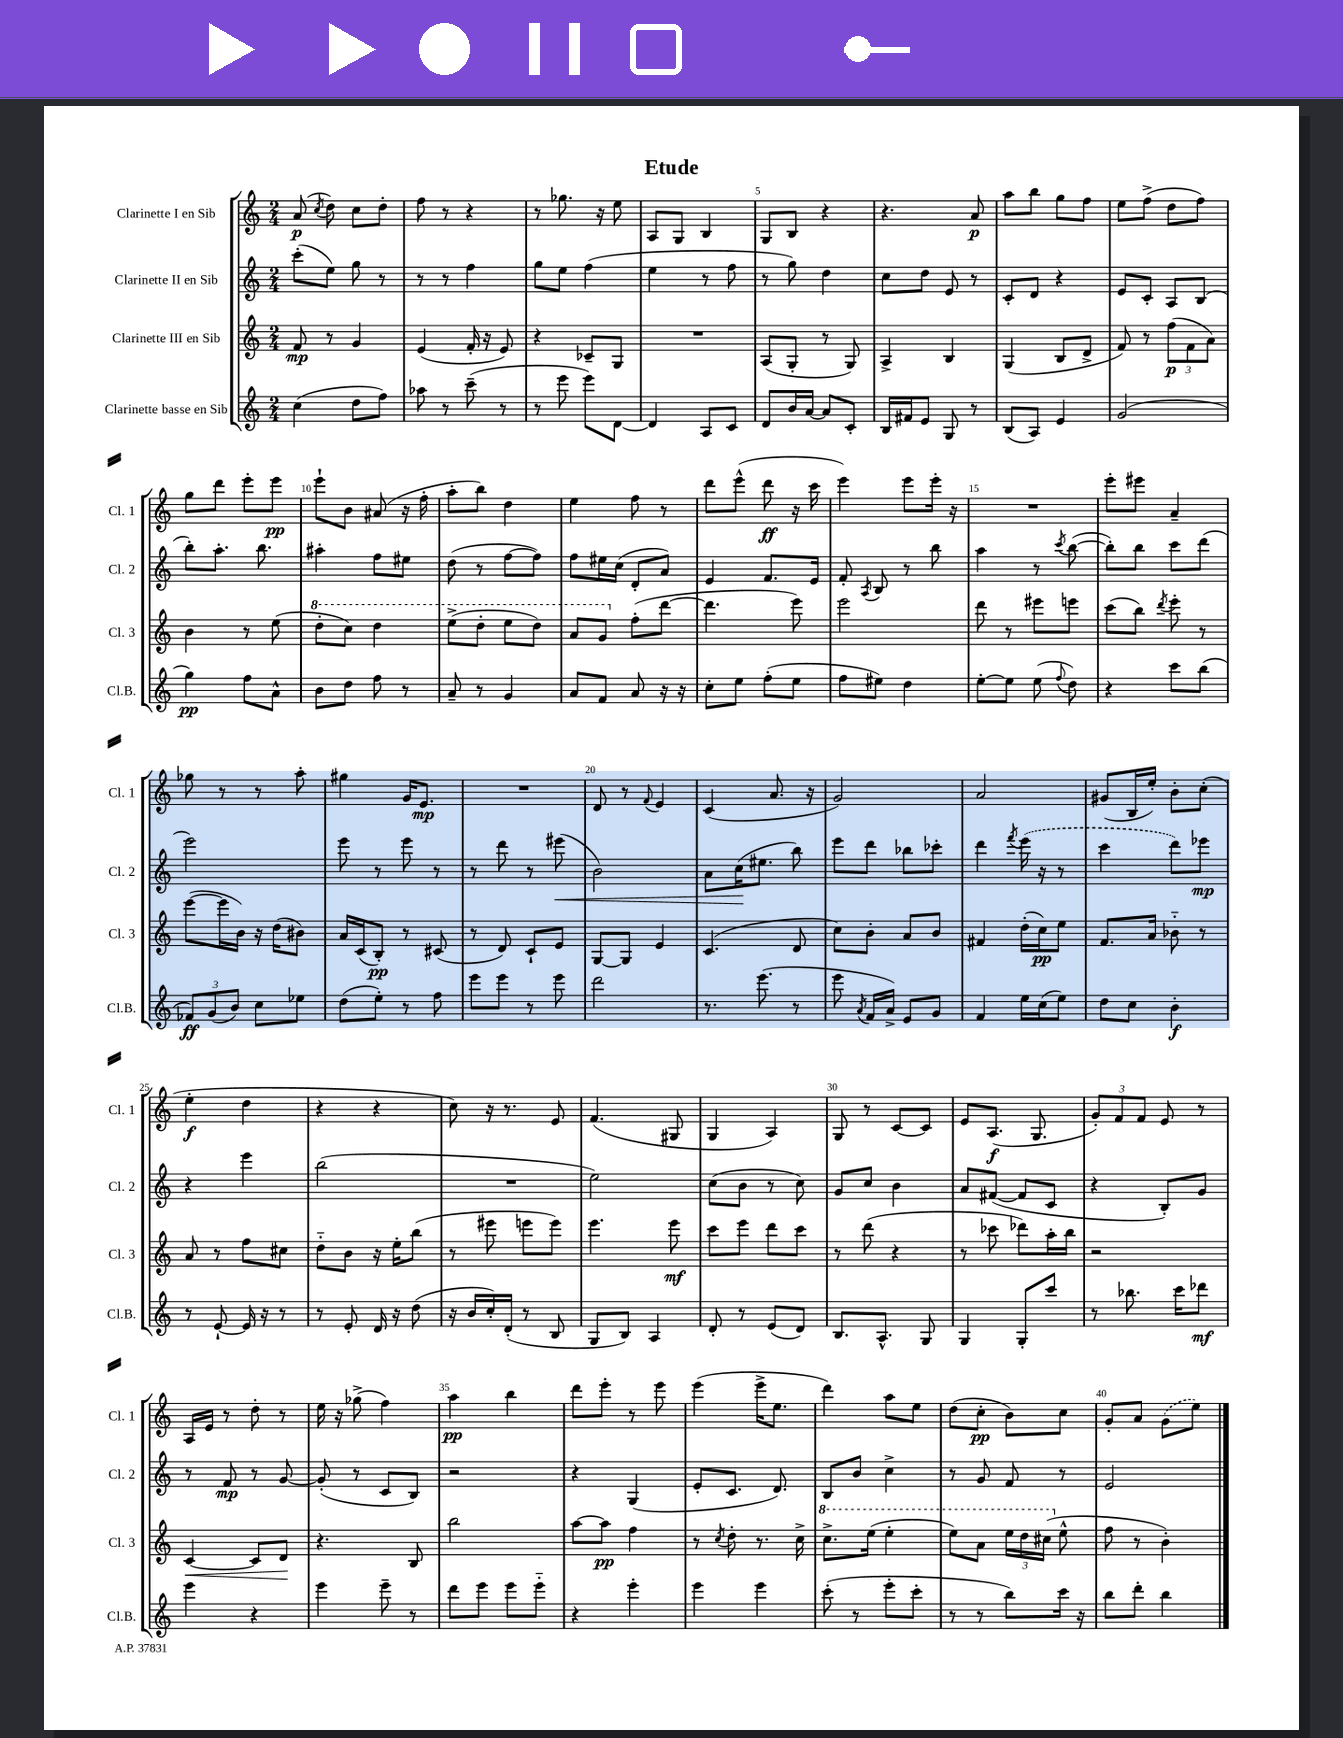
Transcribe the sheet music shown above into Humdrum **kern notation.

**kern	**dynam	**kern	**dynam	**kern	**dynam	**kern	**dynam
*part4	*part4	*part3	*part3	*part2	*part2	*part1	*part1
*staff4	*staff4	*staff3	*staff3	*staff2	*staff2	*staff1	*staff1
*I"Clarinette basse en Sib	*	*I"Clarinette III en Sib	*	*I"Clarinette II en Sib	*	*I"Clarinette I en Sib	*
*I'Cl.B.	*	*I'Cl. 3	*	*I'Cl. 2	*	*I'Cl. 1	*
*clefG2	*	*clefG2	*	*clefG2	*	*clefG2	*
*k[]	*	*k[]	*	*k[]	*	*k[]	*
*M2/4	*	*M2/4	*	*M2/4	*	*M2/4	*
=1	=1	=1	=1	=1	=1	=1	=1
(4cc\	.	8f/	mp	(8ccc'\L	.	(8a/	p
.	.	.	.	.	.	8qcc/	.
.	.	8r	.	8ee\J)	.	8dd\)	.
8dd\L	.	4g/	.	8gg\	.	8cc\L	.
8ff\J)	.	.	.	8r	.	8dd'\J	.
=2	=2	=2	=2	=2	=2	=2	=2
8aa-X\	.	(4e/	.	8r	.	8ff\	.
8r	.	.	.	8r	.	8r	.
(8ccc~\	.	16f'/	.	4ff\	.	4r	.
.	.	16r	.	.	.	.	.
8r	.	8e/)	.	.	.	.	.
=3	=3	=3	=3	=3	=3	=3	=3
8r	.	4r	.	8gg\L	.	8r	.
8eee\	.	.	.	8ee\J	.	8.gg-X\	.
8eee\L)	.	8c-X~/L	.	(4ff\	.	.	.
.	.	.	.	.	.	16r	.
[8d\J	.	8G/J	.	.	.	8ee\	.
=4	=4	=4	=4	=4	=4	=4	=4
4d/]	.	2r	.	4ee\	.	8A/L	.
.	.	.	.	.	.	8G/J	.
8A/L	.	.	.	8r	.	4B/	.
8c/J	.	.	.	8ff\	.	.	.
=5	=5	=5	=5	=5	=5	=5	=5
8d/L	.	(8A/L	.	8r	.	8G/L	.
16b/L	.	8G'/J	.	8gg\)	.	8B/J	.
[16a/JJ	.	.	.	.	.	.	.
8a/L]	.	8r	.	4dd\	.	4r	.
8c'/J	.	8G/)	.	.	.	.	.
=6	=6	=6	=6	=6	=6	=6	=6
16B/LL	.	4A^/	.	8cc\L	.	4.r	.
16f#X/J	.	.	.	.	.	.	.
8e/J	.	.	.	8dd\J	.	.	.
8G/	.	4B/	.	8e/	.	.	.
8r	.	.	.	8r	.	8a/	p
=7	=7	=7	=7	=7	=7	=7	=7
(8B/L	.	(4G/	.	8c'/L	.	8aa\L	.
8A/J)	.	.	.	8d/J	.	8bb\J	.
4e/	.	8B/L	.	4r	.	8gg\L	.
.	.	8d^/J	.	.	.	8ff\J	.
=8	=8	=8	=8	=8	=8	=8	=8
(2g/	.	8f/)	.	8e/L	.	8ee\L	.
.	.	8r	.	8c'/J	.	(8ff^\J	.
.	.	(12ff\L	p	8A/L	.	8dd\L	.
.	.	12f\	.	.	.	.	.
.	.	.	.	(8B/J	.	8ff\J)	.
.	.	12a\J)	.	.	.	.	.
!!LO:LB:g=z
=9	=9	=9	=9	=9	=9	=9	=9
4gg\)	pp	4b\	.	8bb'\L)	.	8gg\L	.
.	.	.	.	8.aa'\J	.	8ddd\J	.
8ff\L	.	8r	.	.	.	8eee'\L	.
.	.	.	.	8.bb\	.	.	.
8a^^\J	.	(8ee\	.	.	.	8eee\J	pp
=10	=10	=10	=10	=10	=10	=10	=10
*	*	*8va	*	*	*	*	*
8b\L	.	8ddd'\L	.	4aa#X'\	.	8eee`\L	.
8dd\J	.	8ccc\J)	.	.	.	8b\J	.
8ff\	.	4ddd\	.	8ff\L	.	(8a#X/	.
8r	.	.	.	8ee#X\J	.	16r	.
.	.	.	.	.	.	16ff'\	.
=11	=11	=11	=11	=11	=11	=11	=11
8a~/	.	(8eee^\L	.	(8dd\	.	8aa'\L	.
8r	.	8ddd'\J	.	8r	.	8bb\J)	.
4g/	.	8eee\L	.	[8ff\L	.	4dd\	.
.	.	8ddd\J)	.	8ff\J])	.	.	.
=12	=12	=12	=12	=12	=12	=12	=12
8a/L	.	8aa/L	.	8ff\L	.	4ee\	.
8f/J	.	8gg/J	.	16ee#X\L	.	.	.
.	.	.	.	(16cc\JJ	.	.	.
*	*	*X8va	*	*	*	*	*
8a/	.	(8ff'\L	.	8d'/L	.	8ff\	.
16r	.	[8ddd\J	.	8a/J)	.	8r	.
16r	.	.	.	.	.	.	.
=13	=13	=13	=13	=13	=13	=13	=13
8cc'\L	.	4.ddd\]	.	4e/	.	8ddd\L	.
8ee\J	.	.	.	.	.	(8eee^^\J	.
(8ff'\L	.	.	.	8.f/L	.	8ddd\	ff
8ee\J	.	8eee\)	.	.	.	16r	.
.	.	.	.	16e/Jk	.	16ccc\	.
=14	=14	=14	=14	=14	=14	=14	=14
8ff\L	.	2eee\	.	8f'/	.	4eee\)	.
.	.	.	.	8qA/	.	.	.
8ee#X\J)	.	.	.	8B/	.	.	.
4dd\	.	.	.	8r	.	8eee\L	.
.	.	.	.	8bb\	.	16eee'\Jk	.
.	.	.	.	.	.	16r	.
=15	=15	=15	=15	=15	=15	=15	=15
[8ee'\L	.	8ddd\	.	4aa\	.	2r	.
8ee\J]	.	8r	.	.	.	.	.
(8ee\	.	8eee#X\L	.	8r	.	.	.
8qqff/	.	.	.	8qccc/	.	.	.
8dd\)	.	8eeen\J	.	([8bb\	.	.	.
=16	=16	=16	=16	=16	=16	=16	=16
4r	.	(8ccc\L	.	8bb'\L])	.	8eee'\L	.
.	.	8bb\J)	.	8bb\J	.	8eee#X\J	.
.	.	8qddd/	.	.	.	.	.
8ccc\L	.	8eee'\	.	8ccc\L	.	4a~/	.
(8bb\J	.	8r	.	(8ddd\J	.	.	.
!!LO:LB:g=z
=17	=17	=17	=17	=17	=17	=17	=17
12f-X/L)	ff	([8eee\L	.	2eee\)	.	8gg-X\	.
(12g/	.	.	.	.	.	.	.
.	.	16eee\L]	.	.	.	8r	.
12b/J)	.	.	.	.	.	.	.
.	.	16b\JJ)	.	.	.	.	.
8cc\L	.	16r	.	.	.	8r	.
.	.	(16dd\KL	.	.	.	.	.
8ee-X\J	.	8b#X\J)	.	.	.	8aa'\	.
=18	=18	=18	=18	=18	=18	=18	=18
(8dd\L	.	16a/LL	.	8eee\	.	4gg#X\	.
.	.	(16c/J	.	.	.	.	.
8ee'\J)	.	8B'/J)	pp	8r	.	.	.
8r	.	8r	.	8eee\	.	16g/KL	.
.	.	.	.	.	.	8.e/J	mp
8ff\	.	(8c#X/	.	8r	.	.	.
=19	=19	=19	=19	=19	=19	=19	=19
8eee\L	.	8r	.	8r	.	2r	.
8eee\J	.	8d/)	.	8ddd\	.	.	.
8r	.	8c`/L	.	8r	.	.	.
!	!	!	!	!	!LO:HP:b	!	!
8eee\	.	8e/J	.	(8eee#X\	<	.	.
=20	=20	=20	=20	=20	=20	=20	=20
2ddd\	.	[8G/L	.	2b\)	.	8d/	.
.	.	8G/J]	.	.	.	8r	.
.	.	.	.	.	.	8qqf/	.
.	.	4e/	.	.	.	4e/	.
=21	=21	=21	=21	=21	=21	=21	=21
8.r	.	(4.c/	.	8a\L	.	(4c/	.
.	.	.	.	(16cc\K	.	.	.
(8.eee\	.	.	.	8.ee#X\J	[	.	.
.	.	.	.	.	.	8.a/	.
8r	.	8d/	.	8bb\)	.	.	.
.	.	.	.	.	.	16r	.
=22	=22	=22	=22	=22	=22	=22	=22
8eee\	.	8cc\L)	.	8eee\L	.	2g/)	.
8qa/	.	.	.	.	.	.	.
16f/LL	.	8b'\J	.	8ddd\J	.	.	.
16a^/JJ)	.	.	.	.	.	.	.
8e/L	.	8a/L	.	8bb-X\L	.	.	.
8g/J	.	8b/J	.	8ccc-X'\J	.	.	.
=23	=23	=23	=23	=23	=23	=23	=23
4f/	.	4f#X/	.	4ddd\	.	2a/	.
.	.	.	.	8qfff/	.	.	.
16ee\LL	.	(16dd'\LL	.	(16eee\	.	.	.
(16cc\J	.	16cc\J)	pp	16r	.	.	.
8ee\J)	.	8ee\J	.	8r	.	.	.
=24	=24	=24	=24	=24	=24	=24	=24
8dd\L	.	8.f/L	.	4ccc\	.	(8g#X/L	.
8cc\J	.	.	.	.	.	16B/L	.
.	.	16a/Jk	.	.	.	16ee'/JJ)	.
4b'\	f	8b-X\	.	8ddd\L)	.	8b'\L	.
.	.	8r	.	8eee-X\J	mp	(8cc'\J	.
!!LO:LB:g=z
=25	=25	=25	=25	=25	=25	=25	=25
8r	.	8a/	.	4r	.	4ee'\	f
[8e`/	.	8r	.	.	.	.	.
16e/]	.	8ff\L	.	4eee\	.	4dd\	.
16r	.	.	.	.	.	.	.
8r	.	8cc#X\J	.	.	.	.	.
=26	=26	=26	=26	=26	=26	=26	=26
8r	.	8dd\L	.	(2bb\	.	4r	.
8e'/	.	8b\J	.	.	.	.	.
16d/	.	16r	.	.	.	4r	.
16r	.	16ee'\KL	.	.	.	.	.
(8dd\	.	(8bb\J	.	.	.	.	.
=27	=27	=27	=27	=27	=27	=27	=27
16r	.	8r	.	2r	.	8cc\)	.
16b/LL	.	.	.	.	.	.	.
16cc'/)	.	8eee#X\	.	.	.	16r	.
(16d'/JJ	.	.	.	.	.	8.r	.
8r	.	8eeen\L	.	.	.	.	.
8B/	.	8eee\J)	.	.	.	8e/	.
=28	=28	=28	=28	=28	=28	=28	=28
8G/L	.	4.eee\	.	2ee\)	.	(4.f/	.
8B/J)	.	.	.	.	.	.	.
4A/	.	.	.	.	.	.	.
.	.	8eee\	mf	.	.	8G#X/	.
=29	=29	=29	=29	=29	=29	=29	=29
8d'/	.	8ccc\L	.	(8cc\L	.	4G/	.
8r	.	8eee\J	.	8b\J	.	.	.
(8e/L	.	8ddd\L	.	8r	.	4A/)	.
8d/J)	.	8ccc\J	.	8cc\)	.	.	.
=30	=30	=30	=30	=30	=30	=30	=30
8.B/L	.	8r	.	8g/L	.	8G/	.
.	.	(8ddd\	.	8cc/J	.	8r	.
8.A^^/J	.	.	.	.	.	.	.
.	.	4r	.	4b\	.	[8c/L	.
8G/	.	.	.	.	.	8c/J]	.
=31	=31	=31	=31	=31	=31	=31	=31
4G/	.	8r	.	8a/L	.	8e/L	.
.	.	8ccc-X\	.	([8f#X/J	.	(8.A/J	f
8G'/L	.	8ddd-X\L)	.	8f#/L]	.	.	.
.	.	.	.	.	.	8.G/	.
8ccc/J	.	16aa'\L	.	8c/J	.	.	.
.	.	16bb\JJ	.	.	.	.	.
=32	=32	=32	=32	=32	=32	=32	=32
8r	.	2r	.	4r	.	12g'/L)	.
.	.	.	.	.	.	12f/	.
8.bb-X\	.	.	.	.	.	.	.
.	.	.	.	.	.	12f/J	.
.	.	.	.	8B'/L)	.	8e/	.
16ccc\KL	.	.	.	.	.	.	.
8ddd-X\J	mf	.	.	8g/J	.	8r	.
!!LO:LB:g=z
=33	=33	=33	=33	=33	=33	=33	=33
!	!	!	!LO:HP:b	!	!	!	!
4eee\	.	[4c/	<	8r	.	16A/LL	.
.	.	.	.	.	.	16e/JJ	.
.	.	.	.	8f/	mp	8r	.
4r	.	8c/L]	.	8r	.	8dd'\	.
.	.	8d/J	.	[8g/	.	8r	.
.	.	.	[	.	.	.	.
=34	=34	=34	=34	=34	=34	=34	=34
4eee\	.	4.r	.	(8g'/]	.	16ee\	.
.	.	.	.	.	.	16r	.
.	.	.	.	8r	.	(8gg-X^\	.
8eee~\	.	.	.	8c/L	.	4ff\)	.
8r	.	8B/	.	8B/J)	.	.	.
=35	=35	=35	=35	=35	=35	=35	=35
8ddd\L	.	2bb\	.	2r	.	4aa\	pp
8eee\J	.	.	.	.	.	.	.
8eee\L	.	.	.	.	.	4bb\	.
8eee\J	.	.	.	.	.	.	.
=36	=36	=36	=36	=36	=36	=36	=36
4r	.	[8aa\L	.	4r	.	8ddd\L	.
.	.	8aa\J]	pp	.	.	8eee'\J	.
4eee'\	.	4ff\	.	(4G/	.	8r	.
.	.	.	.	.	.	8eee\	.
=37	=37	=37	=37	=37	=37	=37	=37
4eee\	.	8r	.	8e'/L	.	(4eee\	.
.	.	8qcc/	.	.	.	.	.
.	.	8dd'\	.	8.c/J	.	.	.
4eee\	.	8.r	.	.	.	16eee^\KL	.
.	.	.	.	8.d/)	.	8.ee\J	.
.	.	16cc^\	.	.	.	.	.
=38	=38	=38	=38	=38	=38	=38	=38
*	*	*8va	*	*	*	*	*
(8ccc'\	.	8.ccc^\L	.	8B/L	.	4ddd\)	.
8r	.	.	.	8b/J	.	.	.
.	.	(16eee\Jk	.	.	.	.	.
8eee'\L	.	4eee'\	.	4cc^\	.	8aa\L	.
8ccc'\J	.	.	.	.	.	8ee\J	.
=39	=39	=39	=39	=39	=39	=39	=39
8r	.	8eee\L)	.	8r	.	(8dd\L	.
8r	.	8aa\J	.	8g/	.	8cc'\J	pp
8bb\L)	.	24eee\LL	.	8f/	.	8b\L)	.
.	.	24ddd\	.	.	.	.	.
.	.	(24ccc#X\JJ	.	.	.	.	.
*	*	*X8va	*	*	*	*	*
16ccc\Jk	.	8ee^^\	.	8r	.	8cc\J	.
16r	.	.	.	.	.	.	.
=40	=40	=40	=40	=40	=40	=40	=40
8bb\L	.	8ff\	.	2e/	.	8g'/L	.
8ddd'\J	.	8r	.	.	.	8a/J	.
4bb\	.	4b'\)	.	.	.	(8g\L	.
.	.	.	.	.	.	8ee\J)	.
==	==	==	==	==	==	==	==
*-	*-	*-	*-	*-	*-	*-	*-
